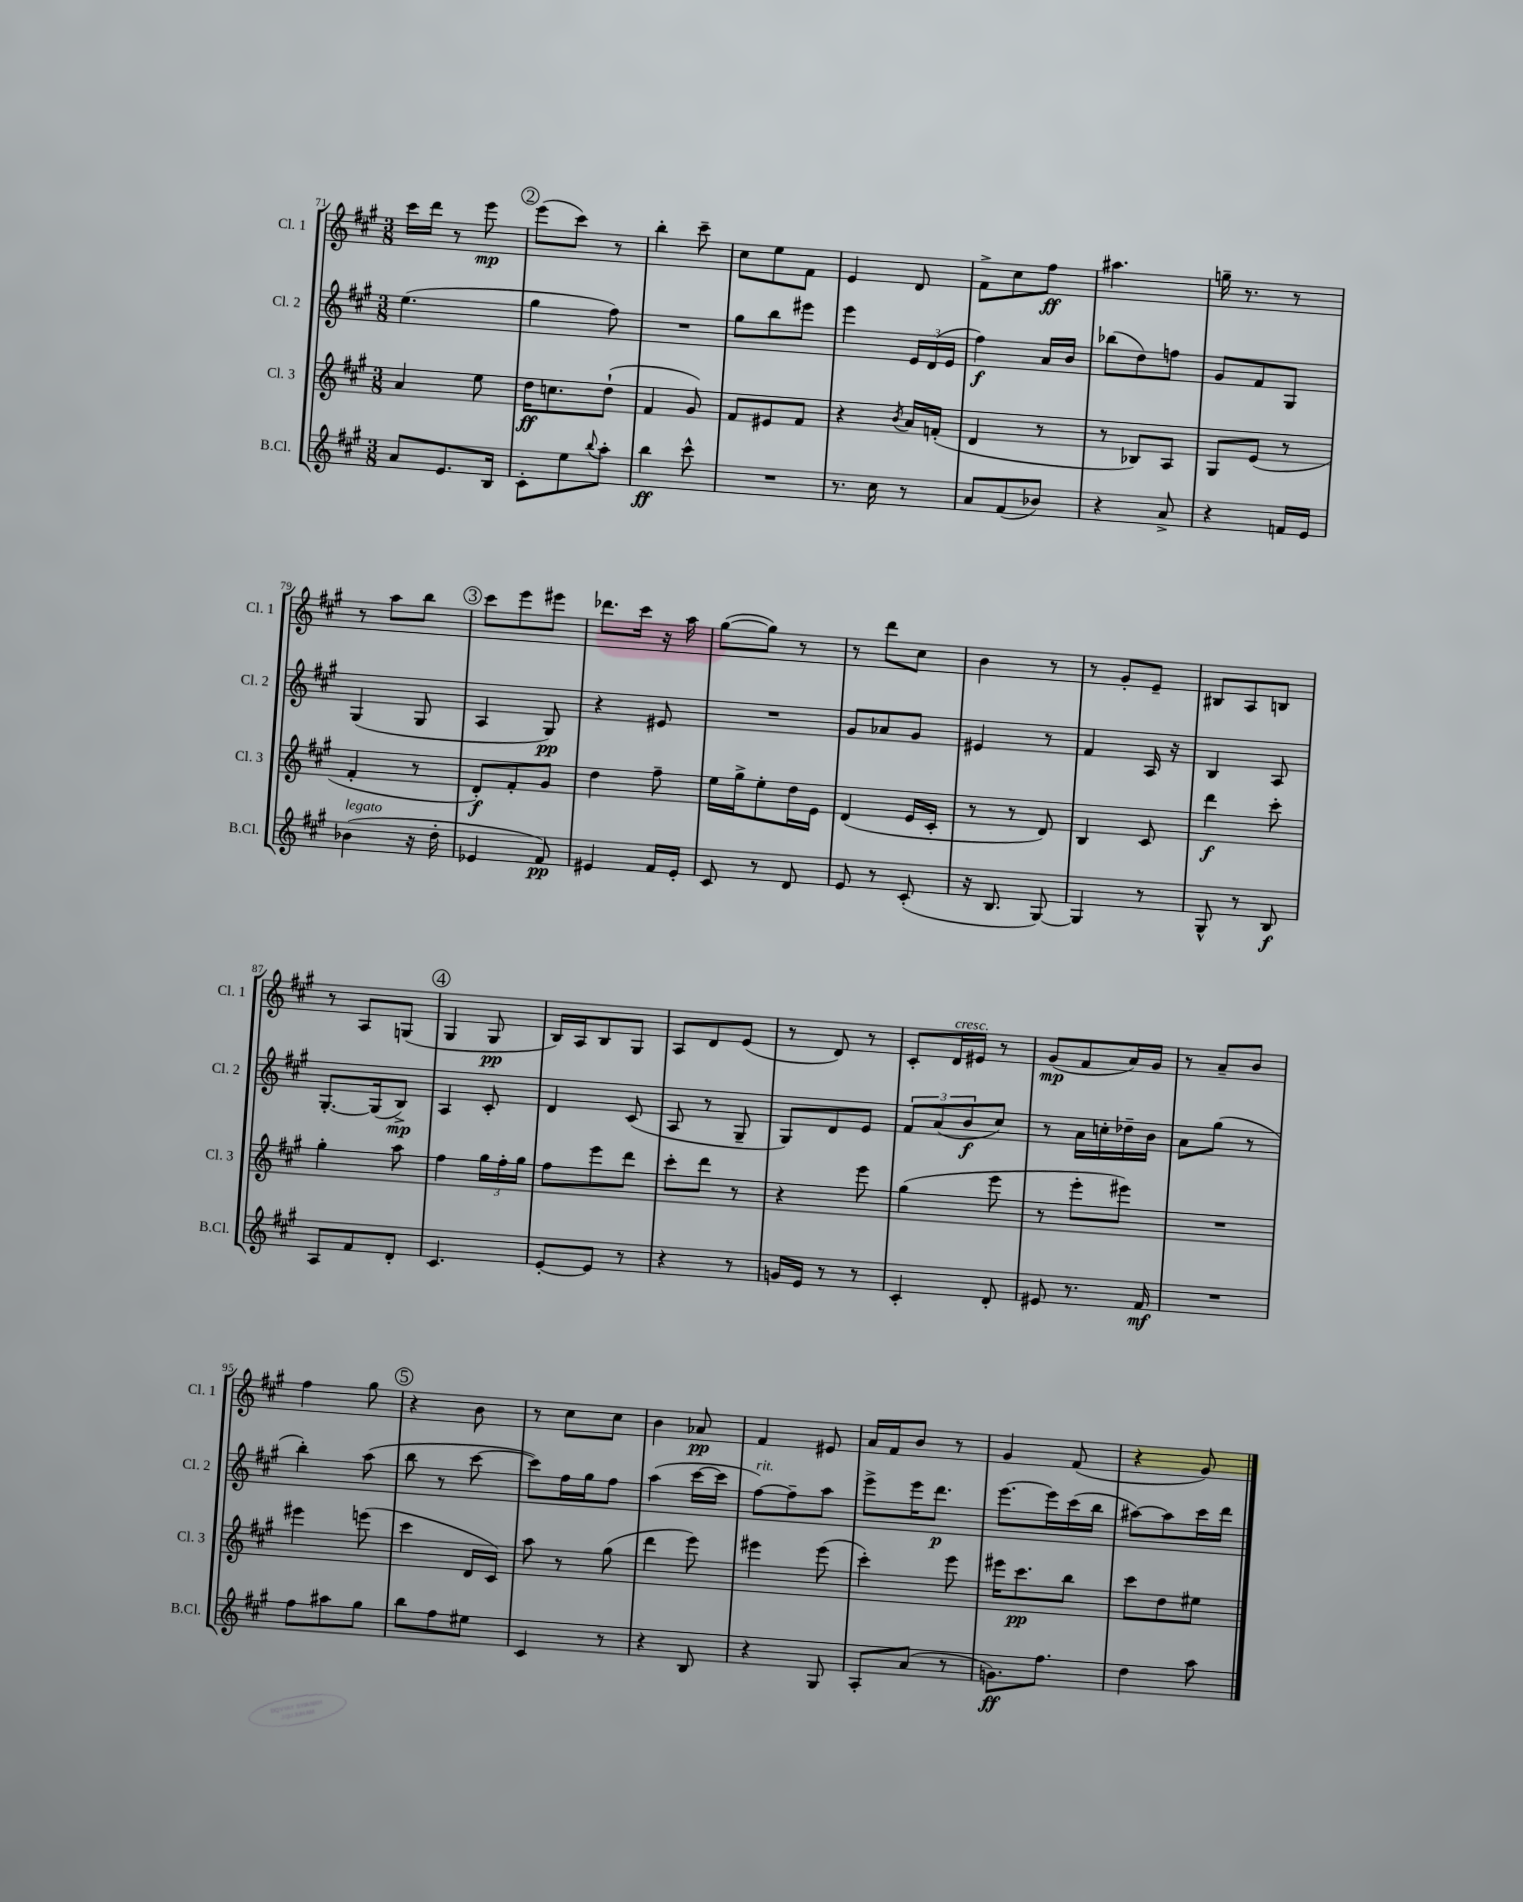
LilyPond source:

<<
\new StaffGroup <<
\new Staff = "s0" \with { instrumentName = "Cl. 1" shortInstrumentName = "Cl. 1" } {
    \clef treble \key a \major \numericTimeSignature \time 3/8
    cis'''16 d'''16 r8 e'''8\mp |
    \mark \markup { \circle "2" } e'''8( cis'''8) r8 |
    b''4-. cis'''8-- |
    cis''8 e''8 fis'8 |
    e'4 d'8 |
    fis'8-> cis''8 fis''8\ff |
    ais''4. |
    g''16-- r8. r8 |
    r8 a''8 b''8 |
    \mark \markup { \circle "3" } cis'''8 e'''8 eis'''8 |
    des'''8. cis'''16 r16 a''16 |
    gis''8~( gis''8) r8 |
    r8 d'''8 cis''8 |
    b'4 r8 |
    r8 gis'8-. e'8-- |
    bis8 a8 b8 |
    r8 a8 g8( |
    \mark \markup { \circle "4" } gis4 gis8\pp |
    b16) a16 b8 gis8 |
    a8 d'8 e'8( |
    r8 d'8) r8 |
    cis'8-. d'16^\markup { \italic "cresc." } eis'16 r8 |
    gis'8\mp( fis'8 a'16) gis'16 |
    r8 a'8-- b'8 |
    fis''4 gis''8 |
    \mark \markup { \circle "5" } r4 b'8 |
    r8 cis''8 cis''8 |
    b'4 aes'8\pp |
    fis'4 eis'8 |
    a'16 fis'16 b'8 r8 |
    gis'4 fis'8( |
    r4 gis'8) \bar "|." |
}
\new Staff = "s1" \with { instrumentName = "Cl. 2" shortInstrumentName = "Cl. 2" } {
    \clef treble \key a \major \numericTimeSignature \time 3/8
    e''4.( |
    \mark \markup { \circle "2" } gis''4 fis''8) |
    R4. |
    gis''8 b''8 eis'''8 |
    e'''4 \tuplet 3/2 { e'16 d'16( e'16 } |
    fis''4\f) a'16 b'16 |
    bes''8( d''8) f''8 |
    gis'8 fis'8 gis8 |
    gis4( gis8 |
    \mark \markup { \circle "3" } a4 gis8\pp) |
    r4 eis'8 |
    R4. |
    gis'8 aes'8 gis'8 |
    eis'4 r8 |
    fis'4 a16 r16 |
    b4 a8 |
    gis8.~-. gis16( b8->\mp) |
    \mark \markup { \circle "4" } a4 cis'8-. |
    d'4 cis'8( |
    a8 r8 gis8-- |
    gis8) d'8 e'8 |
    \tuplet 3/2 { fis'8 a'8( b'8\f } cis''8) |
    r8 a'16 c''16-. des''16-- b'16 |
    a'8 gis''8( r8 |
    b''4-.) a''8( |
    \mark \markup { \circle "5" } b''8 r8 cis'''8~ |
    cis'''8) fis''16 gis''16 fis''8 |
    a''4( cis'''16~ cis'''16 |
    fis''8~^\markup { \italic "rit." }) fis''8-- a''8 |
    e'''8-> e'''16 d'''8.\p |
    e'''8.~ e'''16 cis'''16( b''16 |
    ais''8~) ais''8 cis'''16 d'''16 \bar "|." |
}
\new Staff = "s2" \with { instrumentName = "Cl. 3" shortInstrumentName = "Cl. 3" } {
    \clef treble \key a \major \numericTimeSignature \time 3/8
    a'4 e''8 |
    \mark \markup { \circle "2" } d''16\ff c''8. d''8-!( |
    fis'4 gis'8) |
    fis'8 eis'8 fis'8 |
    r4 \acciaccatura { b'8 } a'16 f'16-.( |
    d'4 r8 |
    r8 bes8) a8 |
    gis8 e'8( r8 |
    fis'4-. r8 |
    \mark \markup { \circle "3" } d'8-.\f) fis'8-. gis'8 |
    d''4 fis''8-- |
    e''16 gis''16-> e''8-. d''16 e'16 |
    d'4( e'16 cis'16-. |
    r8 r8 d'8) |
    b4 cis'8 |
    d'''4\f cis'''8-. |
    gis''4-. a''8 |
    \mark \markup { \circle "4" } fis''4 \tuplet 3/2 { gis''16 fis''16-. gis''16 } |
    fis''8 e'''8 d'''8 |
    cis'''8-. d'''8 r8 |
    r4 e'''8 |
    gis''4( e'''8 |
    r8 e'''8-. eis'''8) |
    R4. |
    eis'''4 e'''8( |
    \mark \markup { \circle "5" } cis'''4 d'16 cis'16) |
    a''8 r8 gis''8( |
    d'''4 e'''8) |
    eis'''4 eis'''8( |
    cis'''4-.) e'''8 |
    eis'''16 cis'''8.\pp b''8 |
    cis'''8 d''8 eis''8 \bar "|." |
}
\new Staff = "s3" \with { instrumentName = "B.Cl." shortInstrumentName = "B.Cl." } {
    \clef treble \key a \major \numericTimeSignature \time 3/8
    a'8 e'8. b16 |
    \mark \markup { \circle "2" } cis'8-. e''8 \appoggiatura { b''8 } a''8-. |
    b''4\ff cis'''8-^ |
    R4. |
    r8. cis''16 r8 |
    a'8 fis'8( bes'8) |
    r4 a'8-> |
    r4 f'16 e'16 |
    bes'4^\markup { \italic "legato" }( r16 d''16-. |
    \mark \markup { \circle "3" } ees'4 fis'8\pp) |
    eis'4 fis'16 eis'16-. |
    cis'8 r8 d'8 |
    e'8 r8 cis'8-.( |
    r16 b8. gis8~) |
    gis4 r8 |
    gis8-^ r8 b8\f |
    a8 fis'8 d'8-. |
    \mark \markup { \circle "4" } cis'4. |
    e'8~-. e'8 r8 |
    r4 r8 |
    g'16 e'16 r8 r8 |
    cis'4-. d'8-. |
    eis'8 r8. fis'16\mf |
    R4. |
    fis''8 ais''8 gis''8 |
    \mark \markup { \circle "5" } b''8 fis''8 eis''8 |
    cis'4 r8 |
    r4 b8 |
    r4 gis8 |
    a8-. a'8( r8 |
    g'8.\ff) fis''8. |
    d''4 a''8 \bar "|." |
}
>>
>>
\layout { \context { \Score currentBarNumber = #71 } }
